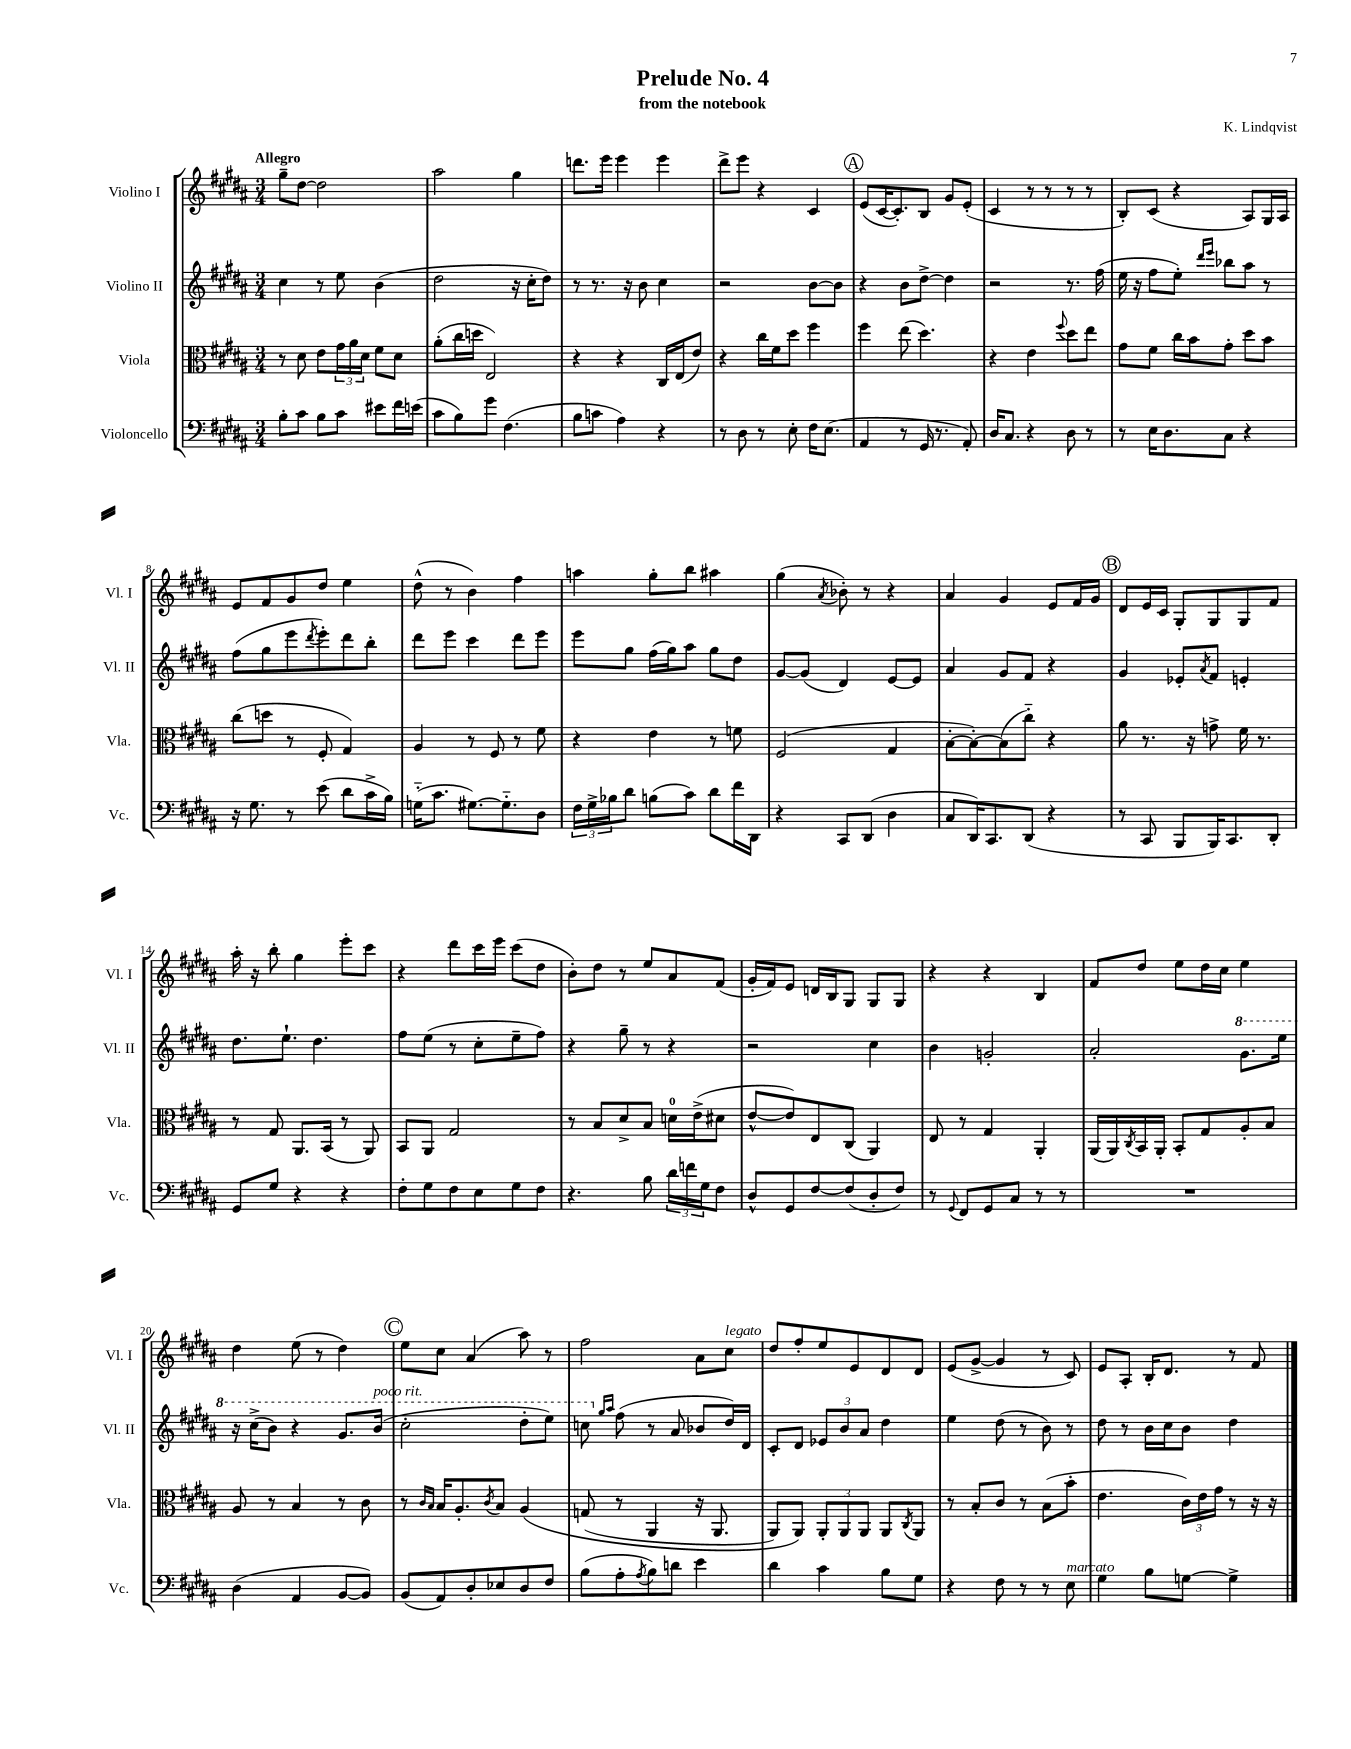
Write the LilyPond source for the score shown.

\header { title = "Prelude No. 4" composer = "K. Lindqvist" subtitle = "from the notebook" }
<<
\new StaffGroup <<
\new Staff = "s0" \with { instrumentName = "Violino I" shortInstrumentName = "Vl. I" } {
    \clef treble \key b \major \numericTimeSignature \time 3/4 \tempo "Allegro"
    gis''8-- dis''8~ dis''2 |
    ais''2 gis''4 |
    d'''8. e'''16 e'''4 e'''4 |
    dis'''8-> e'''8 r4 cis'4 |
    \mark \markup { \circle "A" } e'8( cis'16~ cis'8.-.) b8 gis'8 e'8-.( |
    cis'4 r8 r8 r8 r8 |
    b8-.) cis'8( r4 ais8) gis16 ais16 |
    e'8 fis'8 gis'8 dis''8 e''4 |
    dis''8-^( r8 b'4) fis''4 |
    a''4 gis''8-. b''8 ais''4 |
    gis''4( \acciaccatura { ais'8 } bes'8-.) r8 r4 |
    ais'4 gis'4 e'8 fis'16 gis'16 |
    \mark \markup { \circle "B" } dis'8 e'16 cis'16 gis8-. gis8 gis8 fis'8 |
    ais''16-. r16 b''8-. gis''4 e'''8-. cis'''8 |
    r4 dis'''8 cis'''16 e'''16 cis'''8( dis''8 |
    b'8-.) dis''8 r8 e''8 ais'8 fis'8( |
    gis'16-. fis'16) e'8 d'16 b16 gis8 gis8 gis8 |
    r4 r4 b4 |
    fis'8 dis''8 e''8 dis''16 cis''16 e''4 |
    dis''4 e''8( r8 dis''4) |
    \mark \markup { \circle "C" } e''8 cis''8 ais'4( ais''8) r8 |
    fis''2 ais'8 cis''8^\markup { \italic "legato" } |
    dis''8 fis''8-. e''8 e'8 dis'8 dis'8 |
    e'8( gis'8~-> gis'4 r8 cis'8) |
    e'8 ais8-. b16-. dis'8. r8 fis'8 \bar "|." |
}
\new Staff = "s1" \with { instrumentName = "Violino II" shortInstrumentName = "Vl. II" } {
    \clef treble \key b \major \numericTimeSignature \time 3/4
    cis''4 r8 e''8 b'4( |
    dis''2 r16 cis''16-. dis''8) |
    r8 r8. r16 b'8 cis''4 |
    r2 b'8~ b'8 |
    \mark \markup { \circle "A" } r4 b'8 dis''8~-> dis''4 |
    r2 r8. fis''16( |
    e''16 r16 fis''8 e''8-.) \grace { dis'''16 e'''16 } bes''8 ais''8 r8 |
    fis''8( gis''8 e'''8 \acciaccatura { dis'''8 } e'''8-.) dis'''8 b''8-. |
    dis'''8 e'''8 cis'''4 dis'''8 e'''8 |
    e'''8 gis''8 fis''16( gis''16) ais''8 gis''8 dis''8 |
    gis'8~ gis'8( dis'4) e'8~ e'8 |
    ais'4 gis'8 fis'8 r4 |
    \mark \markup { \circle "B" } gis'4 ees'8-. \acciaccatura { ais'8 } fis'8 e'4-. |
    dis''8. e''8.-! dis''4. |
    fis''8 e''8( r8 cis''8-. e''8-- fis''8) |
    r4 gis''8-- r8 r4 |
    r2 cis''4 |
    b'4 g'2-. |
    ais'2-. \ottava #1 gis''8. e'''16 |
    r16 cis'''16->( b''8) r4 gis''8. b''16^\markup { \italic "poco rit." }( |
    \mark \markup { \circle "C" } cis'''2-. dis'''8-. e'''8) |
    c'''8 \ottava #0 \grace { gis''16 ais''16 } fis''8( r8 ais'8 bes'8 dis''16) dis'16 |
    cis'8-. dis'8 \tuplet 3/2 { ees'8 b'8 ais'8 } dis''4 |
    e''4 dis''8( r8 b'8) r8 |
    dis''8 r8 b'16 cis''16 b'8 dis''4 \bar "|." |
}
\new Staff = "s2" \with { instrumentName = "Viola" shortInstrumentName = "Vla." } {
    \clef alto \key b \major \numericTimeSignature \time 3/4
    r8 dis'8 e'8 \tuplet 3/2 { gis'16 ais'16 dis'16 } fis'8 dis'8 |
    ais'8-.( cis''16 d''16 e2) |
    r4 r4 cis16 e16( e'8) |
    r4 cis''16 fis'16 dis''8 fis''4 |
    \mark \markup { \circle "A" } fis''4 e''8( dis''4.) |
    r4 e'4 \appoggiatura { fis''8 } dis''8 e''8 |
    gis'8 fis'8 cis''16 b'16 gis'8-. dis''8 b'8 |
    cis''8( d''8 r8 fis8-. gis4) |
    ais4 r8 fis8 r8 fis'8 |
    r4 e'4 r8 f'8 |
    fis2( gis4 |
    b8~-. b8~-.) b8( cis''8-_) r4 |
    \mark \markup { \circle "B" } ais'8 r8. r16 g'8-> fis'16 r8. |
    r8 gis8 ais,8. b,16( r8 ais,8) |
    b,8 ais,8 gis2 |
    r8 b8 dis'8-> b8 d'16-0 e'16->( dis'8 |
    e'8~-^ e'8) e8 cis8( ais,4) |
    e8 r8 gis4 ais,4-. |
    ais,16( ais,16) \acciaccatura { cis8 } b,16 ais,16-. b,8-. gis8 ais8-. b8 |
    ais8 r8 b4 r8 cis'8 |
    \mark \markup { \circle "C" } r8 \grace { cis'16 b16 } b16 ais8.-. \acciaccatura { cis'8 } b8 ais4\( |
    g8( r8 ais,4 r16 ais,8. |
    ais,8) ais,8\) \tuplet 3/2 { ais,8-. ais,8 ais,8 } ais,8 \acciaccatura { cis8 } ais,8 |
    r8 b8-. cis'8 r8 b8( b'8-. |
    e'4. \tuplet 3/2 { cis'16) e'16 gis'16 } r8 r16 r16 \bar "|." |
}
\new Staff = "s3" \with { instrumentName = "Violoncello" shortInstrumentName = "Vc." } {
    \clef bass \key b \major \numericTimeSignature \time 3/4
    b8-. cis'8 b8 cis'8 eis'8 fis'16 e'16( |
    cis'8 b8) gis'8 fis4.( |
    b8 c'8 ais4) r4 |
    r8 dis8 r8 e8-. fis16 e8.( |
    \mark \markup { \circle "A" } ais,4 r8 gis,16 r8. ais,8-.) |
    dis16 cis8. r4 dis8 r8 |
    r8 e16 dis8. cis8 r4 |
    r16 gis8. r8 e'8( dis'8 cis'16-> b16) |
    g16-_( cis'8. gis8.~) gis8.-_ dis8 |
    \tuplet 3/2 { fis16 gis16-> bes16 } dis'8 b8( cis'8) dis'8 fis'16 dis,16 |
    r4 cis,8 dis,8( dis4 |
    cis8 dis,16) cis,8. dis,8( r4 |
    \mark \markup { \circle "B" } r8 cis,8 b,,8 b,,16) cis,8. dis,8-. |
    gis,8 gis8 r4 r4 |
    fis8-. gis8 fis8 e8 gis8 fis8 |
    r4. b8 \tuplet 3/2 { dis'16 f'16 gis16 } fis8 |
    dis8-^ gis,8 fis8~ fis8( dis8-. fis8) |
    r8 \appoggiatura { gis,8 } fis,8 gis,8 cis8 r8 r8 |
    R2. |
    dis4( ais,4 b,8~ b,8) |
    \mark \markup { \circle "C" } b,8( ais,8) dis8-. ees8 dis8 fis8 |
    b8( ais8-. \acciaccatura { ais8 } b8) d'8 e'4 |
    dis'4 cis'4 b8 gis8 |
    r4 fis8 r8 r8 e8^\markup { \italic "marcato" } |
    gis4 b8 g8~ g4-> \bar "|." |
}
>>
>>
